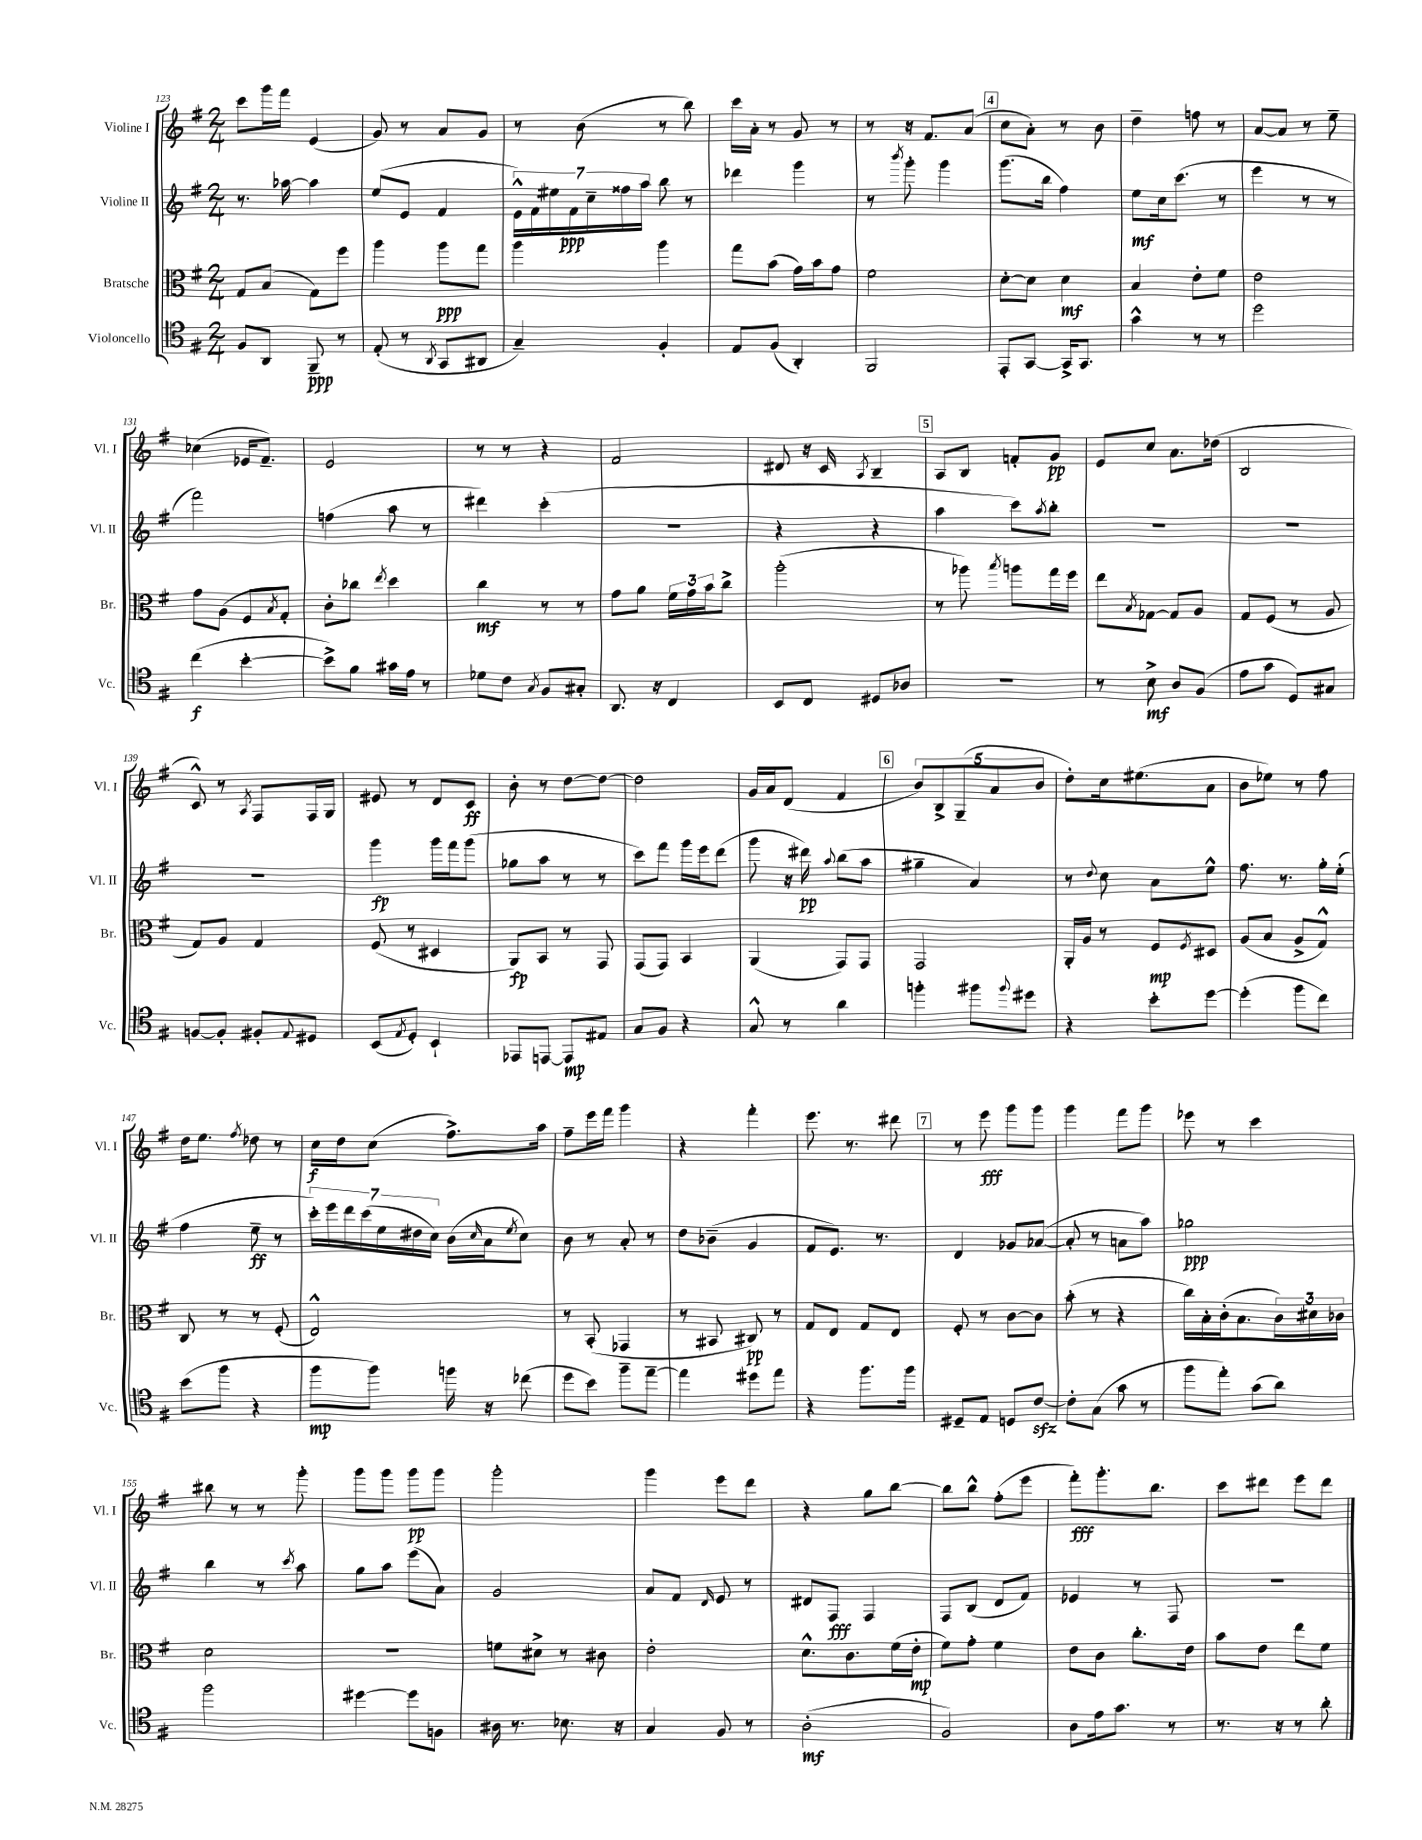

**kern	**dynam	**kern	**dynam	**kern	**dynam	**kern	**dynam
*part4	*part4	*part3	*part3	*part2	*part2	*part1	*part1
*staff4	*staff4	*staff3	*staff3	*staff2	*staff2	*staff1	*staff1
*I"Violoncello	*	*I"Bratsche	*	*I"Violine II	*	*I"Violine I	*
*I'Vc.	*	*I'Br.	*	*I'Vl. II	*	*I'Vl. I	*
*clefC4	*	*clefC3	*	*clefG2	*	*clefG2	*
*k[f#]	*	*k[f#]	*	*k[f#]	*	*k[f#]	*
*M2/4	*	*M2/4	*	*M2/4	*	*M2/4	*
=123	=123	=123	=123	=123	=123	=123	=123
8F#/L	.	8G/L	.	8.r	.	8ccc\L	.
8AA/J	.	(8B/J	.	.	.	16ggg\L	.
.	.	.	.	[16aa-X\	.	16fff#\JJ	.
8FF#~/	ppp	8G\L)	.	4aa-\]	.	(4e/	.
8r	.	8ff#\J	.	.	.	.	.
=124	=124	=124	=124	=124	=124	=124	=124
(8E'/	.	4aa\	.	(8ee/L	.	8g/)	.
8r	.	.	.	8e/J	.	8r	.
8qAA/	.	.	.	.	.	.	.
8GG/L	.	8aa\L	ppp	4f#/	.	8a/L	.
8AA#X/J	.	8gg\J	.	.	.	8g/J	.
=125	=125	=125	=125	=125	=125	=125	=125
4G~/)	.	4aa\	.	28e^^\LL)	.	8r	.
.	.	.	.	28f#\	.	.	.
.	.	.	.	28ee#X\	.	.	.
.	.	.	.	28f#\	ppp	.	.
.	.	.	.	.	.	(8b\	.
.	.	.	.	28cc~\	.	.	.
.	.	.	.	28ff##X\	.	.	.
.	.	.	.	28aa\JJ	.	.	.
4F#'/	.	4aa\	.	8bb\	.	8r	.
.	.	.	.	8r	.	8bb\)	.
=126	=126	=126	=126	=126	=126	=126	=126
8E/L	.	8gg\L	.	4ddd-X\	.	16ccc\LL	.
.	.	.	.	.	.	16a'\JJ	.
(8F#/J	.	(8b\J	.	.	.	8r	.
4AA'/)	.	16g\LL)	.	4ggg\	.	8g/	.
.	.	16b\J	.	.	.	.	.
.	.	8g\J	.	.	.	8r	.
=127	=127	=127	=127	=127	=127	=127	=127
2FF#/	.	2f#\	.	8r	.	8r	.
.	.	.	.	8qbbb/	.	.	.
.	.	.	.	8ggg'\	.	16r	.
.	.	.	.	.	.	8.f#/L	.
.	.	.	.	4ggg\	.	.	.
.	.	.	.	.	.	(8a/J	.
!!LO:REH:place=s1:t=4
=128	=128	=128	=128	=128	=128	=128	=128
8EE'/L	.	[8d'\L	.	(8.ggg\L	.	8cc\L	.
[8GG/J	.	8d\J]	.	.	.	8a'\J)	.
.	.	.	.	16bb\Jk	.	.	.
16GG^/KL]	.	4d\	mf	4ff#\)	.	8r	.
8.GG/J	.	.	.	.	.	.	.
.	.	.	.	.	.	8b\	.
=129	=129	=129	=129	=129	=129	=129	=129
4g^^\	.	4B/	.	8ee\L	mf	4dd~\	.
.	.	.	.	16cc\k	.	.	.
.	.	.	.	(8.ccc\J	.	.	.
8r	.	8e'\L	.	.	.	8ffn\	.
8r	.	8f#\J	.	8r	.	8r	.
=130	=130	=130	=130	=130	=130	=130	=130
2dd\	.	2e\	.	4eee\	.	[8a/L	.
.	.	.	.	.	.	8a/J]	.
.	.	.	.	8r	.	8r	.
.	.	.	.	8r	.	8ee~\	.
!!LO:LB:g=z
=131	=131	=131	=131	=131	=131	=131	=131
(4cc\	f	8g\L	.	2fff#\)	.	(4cc-X\	.
.	.	(8A\J	.	.	.	.	.
[4b'\	.	8F#/L	.	.	.	16e-X/KL	.
.	.	.	.	.	.	8.f#~/J)	.
.	.	8qB/	.	.	.	.	.
.	.	8G'/J)	.	.	.	.	.
=132	=132	=132	=132	=132	=132	=132	=132
8b^\L])	.	8c'\L	.	(4ffn\	.	2e/	.
8f#\J	.	8cc-X\J	.	.	.	.	.
.	.	8qee/	.	.	.	.	.
16g#X\LL	.	4dd\	.	8aa\	.	.	.
16e\JJ	.	.	.	.	.	.	.
8r	.	.	.	8r	.	.	.
=133	=133	=133	=133	=133	=133	=133	=133
8d-X\L	.	4cc\	mf	4ddd#X\)	.	8r	.
8c\J	.	.	.	.	.	8r	.
8qG/	.	.	.	.	.	.	.
8F#/L	.	8r	.	(4ccc'\	.	4r	.
8G#X'/J	.	8r	.	.	.	.	.
=134	=134	=134	=134	=134	=134	=134	=134
8.AA/	.	8g\L	.	2r	.	2f#/	.
.	.	8a\J	.	.	.	.	.
16r	.	.	.	.	.	.	.
4C/	.	24f#\LL	.	.	.	.	.
.	.	24g\	.	.	.	.	.
.	.	24b\J	.	.	.	.	.
.	.	8cc^\J	.	.	.	.	.
=135	=135	=135	=135	=135	=135	=135	=135
8BB/L	.	(2aa'\	.	4r	.	8d#X/	.
8C/J	.	.	.	.	.	16r	.
.	.	.	.	.	.	16c/	.
.	.	.	.	.	.	8qA/	.
8D#X/L	.	.	.	4r	.	4B~/	.
8A-X/J	.	.	.	.	.	.	.
!!LO:REH:place=s1:t=5
=136	=136	=136	=136	=136	=136	=136	=136
2r	.	8r	.	4aa\	.	8A/L	.
.	.	8aa-X\)	.	.	.	8B/J	.
.	.	8qbb/	.	.	.	.	.
.	.	8aan\L	.	8ccc\L)	.	8fn'/L	.
.	.	.	.	8qaa/	.	.	.
.	.	16gg\L	.	8bb'\J	.	8g/J	pp
.	.	16ff#\JJ	.	.	.	.	.
=137	=137	=137	=137	=137	=137	=137	=137
8r	.	8ee\L	.	2r	.	8e/L	.
.	.	8qB/	.	.	.	.	.
8B^\	mf	[8G-X\J	.	.	.	8cc/J	.
8A/L	.	8G-/L]	.	.	.	8.a\L	.
(8F#/J	.	8A/J	.	.	.	.	.
.	.	.	.	.	.	(16dd-X\Jk	.
=138	=138	=138	=138	=138	=138	=138	=138
8e\L	.	8G/L	.	2r	.	2B/	.
8g\J	.	(8F#/J	.	.	.	.	.
8D/L)	.	8r	.	.	.	.	.
8G#X/J	.	8A/	.	.	.	.	.
!!LO:LB:g=z
=139	=139	=139	=139	=139	=139	=139	=139
[8Fn/L	.	8G/L)	.	2r	.	8c^^/)	.
8F'/J]	.	8A/J	.	.	.	8r	.
.	.	.	.	.	.	8qA/	.
8F#X'/L	.	4G/	.	.	.	8F#/L	.
8qqE/	.	.	.	.	.	.	.
8D#X/J	.	.	.	.	.	16F#/L	.
.	.	.	.	.	.	16G/JJ	.
=140	=140	=140	=140	=140	=140	=140	=140
(8BB/L	.	(8F#/	.	4ggg\	fp	8e#X/	.
8qE/	.	.	.	.	.	.	.
8D'/J)	.	8r	.	.	.	8r	.
4BB`/	.	4D#X/	.	16ggg\LL	.	8d/L	.
.	.	.	.	16fff#\J	.	.	.
.	.	.	.	(8ggg\J	.	8c/J	ff
=141	=141	=141	=141	=141	=141	=141	=141
8EE-X/L	.	8AA/L)	fp	8gg-X\L	.	8b'\	.
[8EEn/J	.	8BB/J	.	8aa\J	.	8r	.
8EE/L]	mp	8r	.	8r	.	[8dd\L	.
8E#X/J	.	8GG/	.	8r	.	8dd\J_	.
=142	=142	=142	=142	=142	=142	=142	=142
8G/L	.	(8GG/L	.	8ccc\L)	.	2dd\]	.
8F#/J	.	8GG/J)	.	8fff#\J	.	.	.
4r	.	4BB/	.	16ggg\LL	.	.	.
.	.	.	.	16eee\J	.	.	.
.	.	.	.	(8ddd\J	.	.	.
=143	=143	=143	=143	=143	=143	=143	=143
8G^^/	.	(4AA/	.	8ggg\	.	16g/LL	.
.	.	.	.	.	.	16a/J	.
8r	.	.	.	16r	.	(8d/J	.
.	.	.	.	16ddd#X\)	pp	.	.
.	.	.	.	8qqaa/	.	.	.
4a\	.	8GG/L)	.	(8bb\L	.	4f#/	.
.	.	8GG/J	.	8aa\J	.	.	.
!!LO:REH:place=s1:t=6
=144	=144	=144	=144	=144	=144	=144	=144
4ffn'\	.	2GG/	.	4gg#X~\	.	10b/L)	.
.	.	.	.	.	.	10B^/	.
.	.	.	.	.	.	(10G~/	.
8ff#X\L	.	.	.	4a/)	.	.	.
.	.	.	.	.	.	10a/	.
8qqff#/	.	.	.	.	.	.	.
8dd#X\J	.	.	.	.	.	.	.
.	.	.	.	.	.	10b/J	.
=145	=145	=145	=145	=145	=145	=145	=145
4r	.	16AA'/LL	.	8r	.	8dd'\L)	.
.	.	16A/JJ	.	.	.	.	.
.	.	.	.	8qqdd/	.	.	.
.	.	8r	.	8cc\	.	16cc\k	.
.	.	.	.	.	.	(8.ee#X\	.
8b'\L	.	8F#/L	mp	8a\L	.	.	.
.	.	8qF#/	.	.	.	.	.
[8dd\J	.	8D#X/J	.	8ee^^\J	.	8a\J	.
=146	=146	=146	=146	=146	=146	=146	=146
(4dd'\]	.	(8A/L	.	8.ff#\	.	8b\L	.
.	.	8B/J	.	.	.	8ee-X\J)	.
.	.	.	.	8.r	.	.	.
8ff#\L	.	8A^/L	.	.	.	8r	.
8cc\J)	.	8G^^/J)	.	16gg'\LL	.	8ff#\	.
.	.	.	.	(16ee'\JJ	.	.	.
!!LO:LB:g=z
=147	=147	=147	=147	=147	=147	=147	=147
(8b\L	.	8C/	.	4ff#\	.	16dd\KL	.
.	.	.	.	.	.	8.ee\J	.
8ff#\J	.	8r	.	.	.	.	.
.	.	.	.	.	.	8qff#/	.
4r	.	8r	.	8ee~\	ff	8dd-X\	.
.	.	(8F#'/	.	8r	.	8r	.
=148	=148	=148	=148	=148	=148	=148	=148
8ff#\L	mp	2E^^/)	.	28ccc'\LL)	.	16cc\LL	f
.	.	.	.	28eee\	.	.	.
.	.	.	.	.	.	16dd\J	.
.	.	.	.	28ddd\	.	.	.
.	.	.	.	(28ccc\	.	.	.
8ff#\J)	.	.	.	.	.	(8cc\J	.
.	.	.	.	28ee\	.	.	.
.	.	.	.	28dd#X\	.	.	.
.	.	.	.	28cc\JJ)	.	.	.
16ffn\	.	.	.	(16b\LL	.	8.ff#^\L)	.
.	.	.	.	16qqcc/	.	.	.
16r	.	.	.	16a\J	.	.	.
.	.	.	.	8qee/	.	.	.
(8cc-X\	.	.	.	8cc\J)	.	.	.
.	.	.	.	.	.	16aa\Jk	.
=149	=149	=149	=149	=149	=149	=149	=149
8dd\L	.	8r	.	8b\	.	8ff#~\L	.
8b\J)	.	(8BB'/	.	8r	.	16eee\L	.
.	.	.	.	.	.	16fff#\JJ	.
8ff#~\L	.	4GG-X/	.	8a'/	.	4ggg\	.
[8ee~\J	.	.	.	8r	.	.	.
=150	=150	=150	=150	=150	=150	=150	=150
4ee\]	.	8r	.	8dd\L	.	4r	.
.	.	8BB#X/	.	(8b-X~\J	.	.	.
8dd#X\L	.	8C#X/)	pp	4g/	.	4fff#'\	.
8ee\J	.	8r	.	.	.	.	.
=151	=151	=151	=151	=151	=151	=151	=151
4r	.	8G/L	.	8f#/L	.	8.eee\	.
.	.	8E/J	.	8.e/J)	.	.	.
.	.	.	.	.	.	8.r	.
8.ff#\L	.	8G/L	.	.	.	.	.
.	.	.	.	8.r	.	.	.
.	.	8E/J	.	.	.	8ddd#X\	.
16ff#\Jk	.	.	.	.	.	.	.
!!LO:REH:place=s1:t=7
=152	=152	=152	=152	=152	=152	=152	=152
8D#X~/L	.	8F#'/	.	4d/	.	8r	.
8E/J	.	8r	.	.	.	8eee\	fff
8Dn/L	.	[8c\L	.	8g-X/L	.	8ggg\L	.
[8czz/J	.	8c\J]	.	([8a-X/J	.	8ggg\J	.
=153	=153	=153	=153	=153	=153	=153	=153
8c'\L]	.	(8b'\	.	8a-'/]	.	4ggg\	.
(8G\J	.	8r	.	8r	.	.	.
8g\	.	4r	.	8an\L	.	8fff#\L	.
8r	.	.	.	8aa\J)	.	8ggg\J	.
=154	=154	=154	=154	=154	=154	=154	=154
8ff#\L	.	16cc\LL)	.	2gg-X\	ppp	8eee-X\	.
.	.	16B'\	.	.	.	.	.
8ee'\J)	.	(16c'\J	.	.	.	8r	.
.	.	8.B\	.	.	.	.	.
(8g\L	.	.	.	.	.	4ccc\	.
8a\J)	.	24c\L)	.	.	.	.	.
.	.	24d#X\	.	.	.	.	.
.	.	24c-X\JJ	.	.	.	.	.
!!LO:LB:g=z
=155	=155	=155	=155	=155	=155	=155	=155
2ff#\	.	2d\	.	4bb\	.	8bb#X\	.
.	.	.	.	.	.	8r	.
.	.	.	.	8r	.	8r	.
.	.	.	.	8qccc/	.	.	.
.	.	.	.	8aa\	.	8ggg'\	.
=156	=156	=156	=156	=156	=156	=156	=156
[4dd#X\	.	2r	.	8gg\L	.	8ggg\L	.
.	.	.	.	8aa\J	.	8ggg\J	.
8dd#\L]	.	.	.	(8eee\L	.	8ggg\L	pp
8Fn\J	.	.	.	8a\J)	.	8ggg\J	.
=157	=157	=157	=157	=157	=157	=157	=157
16A#X\	.	8fn\L	.	2g/	.	2ggg'\	.
8.r	.	.	.	.	.	.	.
.	.	8d#X^\J	.	.	.	.	.
8.B-X\	.	8r	.	.	.	.	.
.	.	8c#X\	.	.	.	.	.
16r	.	.	.	.	.	.	.
=158	=158	=158	=158	=158	=158	=158	=158
4G/	.	2e'\	.	8a/L	.	4ggg\	.
.	.	.	.	8f#/J	.	.	.
.	.	.	.	16qqd/	.	.	.
8F#/	.	.	.	8e/	.	8eee\L	.
8r	.	.	.	8r	.	8ddd\J	.
=159	=159	=159	=159	=159	=159	=159	=159
(2A'\	mf	8.d^^\L	.	8d#X/L	.	4r	.
.	.	.	.	8F#/J	fff	.	.
.	.	8.c\	.	.	.	.	.
.	.	.	.	4F#/	.	8gg\L	.
.	.	(16f#\L	.	.	.	[8bb\J	.
.	.	16e'\JJ	mp	.	.	.	.
=160	=160	=160	=160	=160	=160	=160	=160
2F#/)	.	8f#\L)	.	8F#/L	.	8bb\L]	.
.	.	8g'\J	.	(8B/J	.	8bb^^\J	.
.	.	4f#\	.	8d/L	.	(8ff#'\L	.
.	.	.	.	8f#/J)	.	8eee\J	.
=161	=161	=161	=161	=161	=161	=161	=161
8A\L	.	8e\L	.	4e-X/	.	8fff#'\L)	fff
16e\k	.	8c\J	.	.	.	8.ggg'\	.
8.g\J	.	.	.	.	.	.	.
.	.	8.cc'\L	.	8r	.	.	.
.	.	.	.	.	.	8.bb\J	.
8r	.	.	.	8F#/	.	.	.
.	.	16e\Jk	.	.	.	.	.
=162	=162	=162	=162	=162	=162	=162	=162
8.r	.	8b\L	.	2r	.	8ccc\L	.
.	.	8e\J	.	.	.	8ddd#X\J	.
16r	.	.	.	.	.	.	.
8r	.	8ee\L	.	.	.	8eee\L	.
8a'\	.	8f#\J	.	.	.	8ddd#\J	.
==	==	==	==	==	==	==	==
*-	*-	*-	*-	*-	*-	*-	*-
